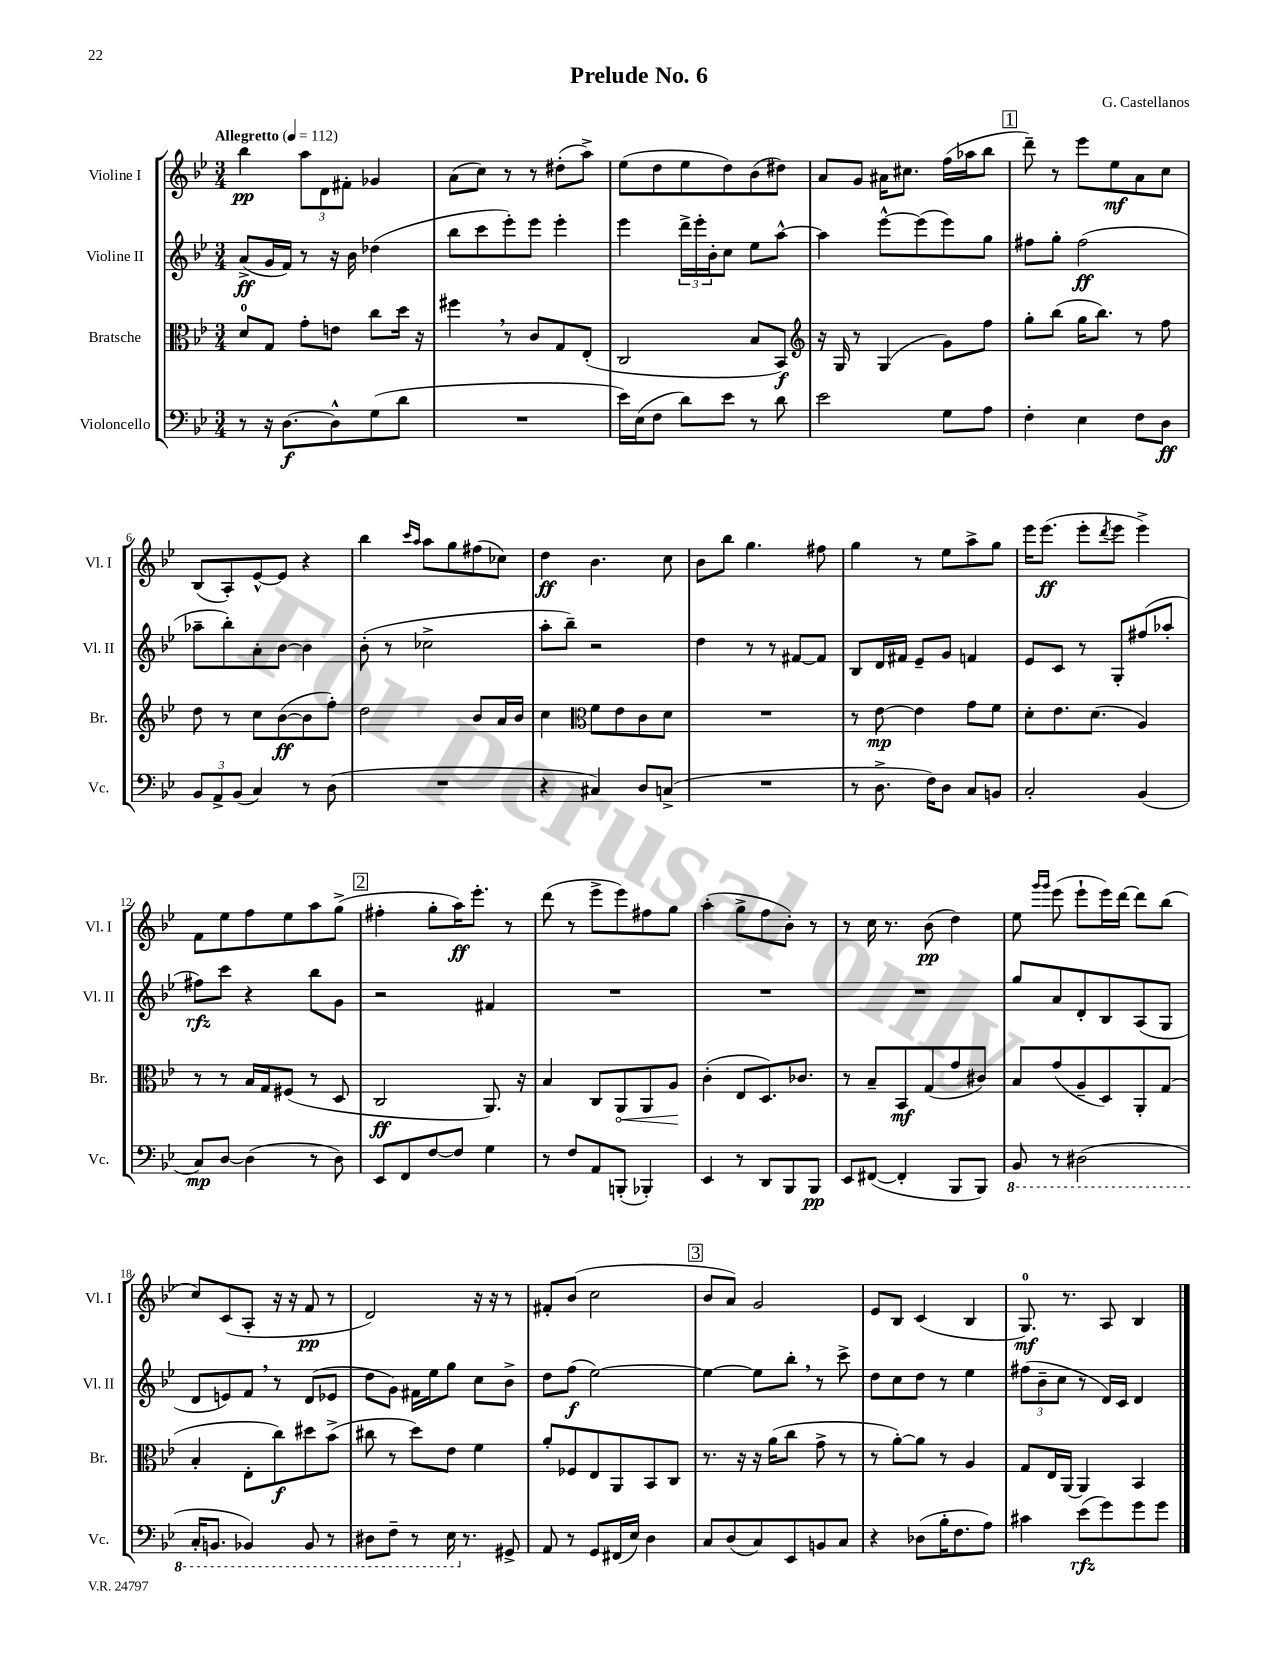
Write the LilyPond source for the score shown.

\header { title = "Prelude No. 6" composer = "G. Castellanos" }
<<
\new StaffGroup <<
\new Staff = "s0" \with { instrumentName = "Violine I" shortInstrumentName = "Vl. I" } {
    \clef treble \key bes \major \numericTimeSignature \time 3/4 \tempo "Allegretto" 4 = 112
    bes''4\pp \tuplet 3/2 { a''8 d'8 fis'8-. } ges'4 |
    a'8( c''8) r8 r8 dis''8-.( a''8->) |
    ees''8( d''8 ees''8 d''8) bes'8( dis''8) |
    a'8 g'8 ais'16 cis''8. f''16( aes''16 bes''8 |
    \mark \markup { \box "1" } d'''8--) r8 ees'''8 ees''8\mf a'8 c''8 |
    bes8( a8-.) ees'8~-^ ees'8 r4 |
    bes''4 \grace { c'''16 a''16 } a''8 g''8 fis''8( ces''8) |
    d''4\ff bes'4. c''8 |
    bes'8 bes''8 g''4. fis''8 |
    g''4 r8 ees''8 a''8-> g''8 |
    ees'''16 ees'''8.\ff( ees'''8-. \acciaccatura { d'''8 } ees'''8 ees'''4->) |
    f'8 ees''8 f''8 ees''8 a''8 g''8->( |
    \mark \markup { \box "2" } fis''4-. g''8-. a''16\ff) ees'''8.-. r8 |
    d'''8( r8 ees'''8-> ees'''8) fis''8 g''8 |
    a''4-.( g''8-> f''8 bes'8-.) r8 |
    r8 c''16 r8. bes'8\pp( d''4) |
    ees''8 \grace { g'''16 g'''16 } ees'''8( ees'''8-! ees'''16) d'''16~ d'''8 bes''8( |
    c''8) c'8( a8-. r16 r16 f'8\pp r8 |
    d'2) r16 r16 r8 |
    fis'8-. bes'8( c''2 |
    \mark \markup { \box "3" } bes'8 a'8) g'2 |
    ees'8 bes8 c'4( bes4 |
    g8.-0\mf) r8. a8 bes4 \bar "|." |
}
\new Staff = "s1" \with { instrumentName = "Violine II" shortInstrumentName = "Vl. II" } {
    \clef treble \key bes \major \numericTimeSignature \time 3/4
    a'8->\ff( g'16 f'16) r8 r16 bes'16 des''4( |
    bes''8 c'''8 ees'''8-.) ees'''8 ees'''4-. |
    ees'''4 \tuplet 3/2 { d'''16-> ees'''16-. bes'16-. } c''8 ees''8 a''8~-^ |
    a''4 ees'''8~-^ ees'''8( ees'''8) g''8 |
    \mark \markup { \box "1" } fis''8 g''8-. fis''2\ff( |
    aes''8-- bes''8-.) a'8-. bes'8~ bes'4 |
    bes'8-.( r8 ces''2-> |
    a''8-. bes''8--) r2 |
    d''4 r8 r8 fis'8~ fis'8 |
    bes8 d'16 fis'16 ees'8-- g'8 f'4 |
    ees'8 c'8 r8 g8-. fis''8( aes''8-. |
    fis''8\rfz) c'''8 r4 bes''8 g'8 |
    \mark \markup { \box "2" } r2 fis'4 |
    R2. |
    R2. |
    R2. |
    g''8 a'8 d'8-. bes8 a8( g8 |
    d'8 e'8) f'8 \breathe r8 d'8( ees'8 |
    d''8 g'8) fis'16 ees''16 g''8 c''8 bes'8-> |
    d''8 f''8\f( ees''2~) |
    \mark \markup { \box "3" } ees''4~ ees''8 bes''8-. \breathe r8 c'''8-> |
    d''8 c''8 d''8 r8 ees''4 |
    \tuplet 3/2 { fis''8( bes'8-- c''8 } r8 d'16) c'16 d'4 \bar "|." |
}
\new Staff = "s2" \with { instrumentName = "Bratsche" shortInstrumentName = "Br." } {
    \clef alto \key bes \major \numericTimeSignature \time 3/4
    d'8-0 g8 g'8-. e'8 c''8 d''16 r16 |
    fis''4 \breathe r8 c'8 g8 ees8-.( |
    c2 bes8 bes,8\f) |
    \clef treble r16 g16 r8 g4( g'8) f''8 |
    \mark \markup { \box "1" } g''8-. bes''8( g''16 bes''8.) r8 f''8 |
    d''8 r8 c''8 bes'8~\ff( bes'8 f''8-.) |
    d''2 bes'8 a'16 bes'16 |
    c''4 \clef alto f'8 ees'8 c'8 d'8 |
    R2. |
    r8 ees'8~\mp ees'4 g'8 f'8 |
    d'8-. ees'8. d'8.( a4) |
    r8 r8 bes16 g16 fis8( r8 d8 |
    \mark \markup { \box "2" } c2\ff a,8.) r16 |
    bes4 c8 \once \override Hairpin.circled-tip = ##t a,8\< a,8 a8\! |
    c'4-.( ees8 d8.) ces'8. |
    r8 bes8-- bes,8\mf g8( g'8 cis'8) |
    bes8 g'8( a8-- d8) a,8-. g8( |
    bes4-. ees8-. c''8\f) dis''8 bes'8->( |
    cis''8 r8 d''8) ees'8 f'4 |
    a'8-. fes8 ees8 a,8 bes,8 c8 |
    \mark \markup { \box "3" } r8. r16 r16 a'16( c''8 g'8-> r8 |
    r8 a'8~-.) a'8 r8 a4 |
    g8 ees16 a,16~ a,4 bes,4 \bar "|." |
}
\new Staff = "s3" \with { instrumentName = "Violoncello" shortInstrumentName = "Vc." } {
    \clef bass \key bes \major \numericTimeSignature \time 3/4
    r8 r16 d8.~\f d8-^ g8( d'8 |
    R2. |
    ees'16) ees16( f8 d'8) ees'8 r8 d'8 |
    ees'2 g8 a8 |
    \mark \markup { \box "1" } f4-. ees4 f8 d8\ff |
    \tuplet 3/2 { bes,8 a,8-> bes,8( } c4) r8 d8( |
    R2. |
    r4 cis4) d8 c8->( |
    R2. |
    r8 d8.-> f16) d8 c8 b,8 |
    c2-. bes,4( |
    c8\mp) d8~ d4( r8 d8) |
    \mark \markup { \box "2" } ees,8 f,8 f8~ f8 g4 |
    r8 f8 a,8 b,,8-.( bes,,4-.) |
    ees,4 r8 d,8 bes,,8 bes,,8\pp |
    ees,8 fis,8~( fis,4-. bes,,8 bes,,8) |
    \ottava #-1 bes,,8 r8 dis,2( |
    c,16-. b,,8. bes,,4) bes,,8 r8 |
    dis,8 f,8-- r8 ees,16 \ottava #0 r8. gis,8-> |
    a,8 r8 g,8 fis,16( ees16) d4 |
    \mark \markup { \box "3" } c8 d8( c8) ees,8 b,8 c8 |
    r4 des8( bes16-. f8. a8) |
    cis'4 ees'8\rfz( g'8) g'8 g'8 \bar "|." |
}
>>
>>
